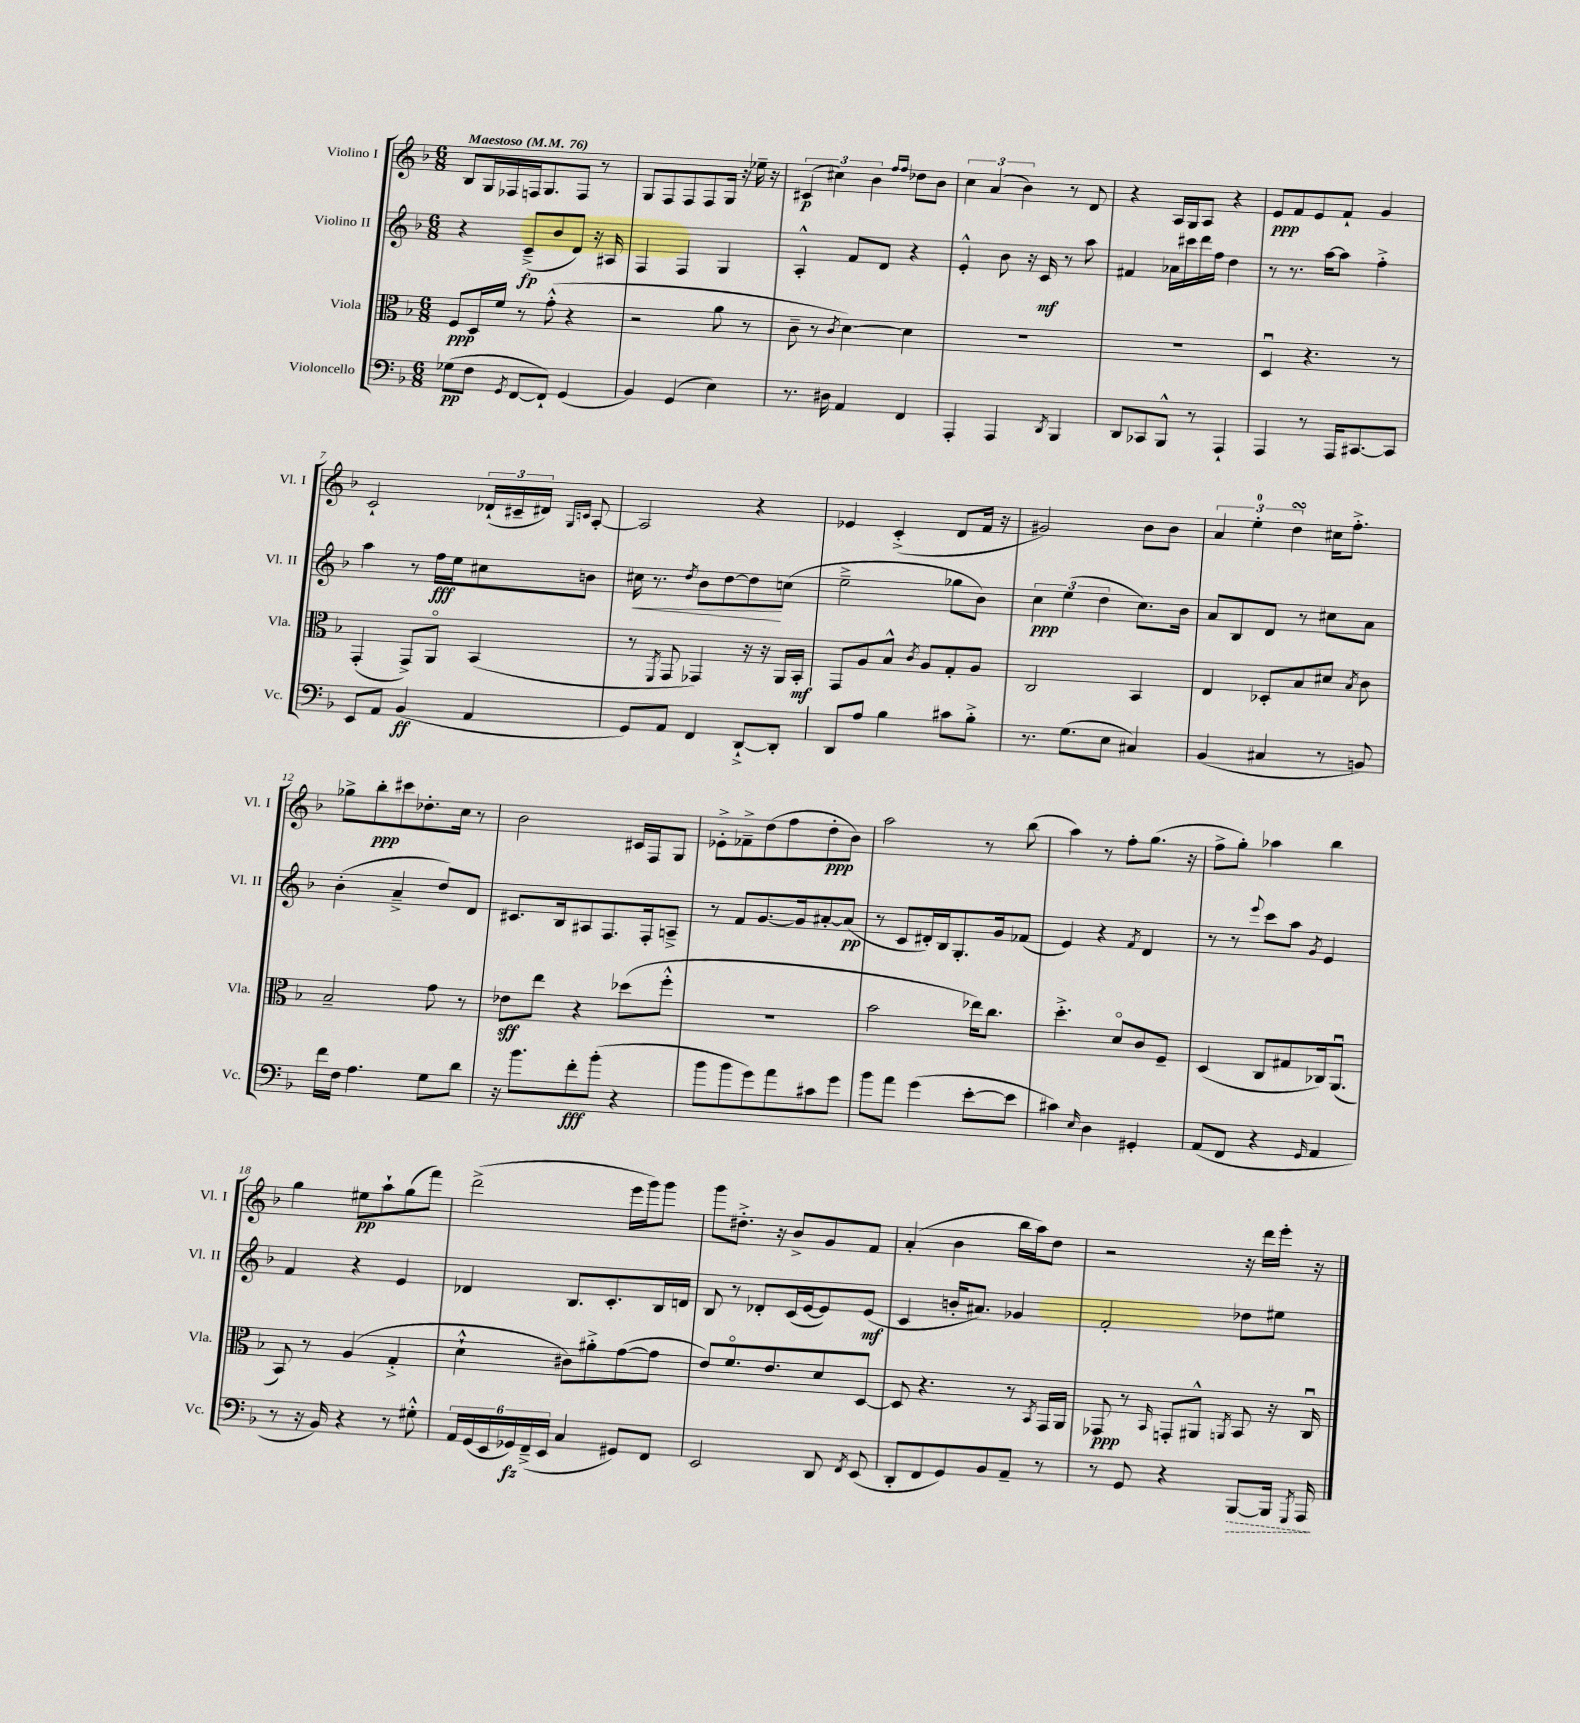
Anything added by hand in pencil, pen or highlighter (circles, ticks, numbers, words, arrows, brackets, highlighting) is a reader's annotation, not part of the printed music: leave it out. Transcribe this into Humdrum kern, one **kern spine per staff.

**kern	**kern	**kern	**kern
*staff4	*staff3	*staff2	*staff1
*clefF4	*clefC3	*clefG2	*clefG2
*k[b-]	*k[b-]	*k[b-]	*k[b-]
*M6/8	*M6/8	*M6/8	*M6/8
*MM76	*MM76	*MM76	*MM76
(8G-	8F	4r	8B-
8F	16D	.	16G
.	16f	.	16F-
8qGG	.	.	.
[8FF	8r	(8c~^	16F
.	.	.	8.G
8FF`])	(8g'^^	8b-	.
(4GG	4r	8d)	8F
.	.	16r	8r
.	.	16A#	.
=	=	=	=
4BB-)	2r	4F	8G
.	.	.	8F
(4GG	.	4F	8F
.	.	.	8F
4E)	8a	4G	16G
.	.	.	16r
.	8r	.	16ee-~
.	.	.	16r
=	=	=	=
8.r	8c~	4A'^^	(6c#
.	8r	.	.
.	.	.	6cc#)
16D#	.	.	.
.	8qc	.	.
4AA	[4d)	8f	.
.	.	.	6b-
.	.	8d	.
.	.	.	16qqff
.	.	.	16qqff
4FF	4d]	4r	8dd-
.	.	.	8b-
=	=	=	=
4AAA'	2.r	4e'^^	6cc
.	.	.	(6a
4AAA	.	8b-	.
.	.	.	6b-)
.	.	16r	.
.	.	16c	.
8qDD	.	.	.
4BBB-	.	8r	8r
.	.	8aa	8d
=	=	=	=
8DD	2.r	4f#	4r
8CC-	.	.	.
8BBB-^^	.	16a-	16A
.	.	16ccc#	16G
8r	.	16ddd	8A
.	.	16ff	.
4AAA`	.	4dd	4r
=	=	=	=
4AAA	4Du	8r	8e
.	.	8.r	8f
8r	4.r	.	8e
.	.	[16aa	.
16AAA	.	8aa]	8f`
[8.CC#	.	.	.
.	.	4ff'^	4g
8CC#]	8r	.	.
=	=	=	=
8EE	(4GG'	4aa	2c`
8AA	.	.	.
(4BB-	8GG^)	8r	.
.	8AAo	16ff	.
.	.	16ee	.
4AA	(4BB-	8cc#	(24d-`
.	.	.	24c#~
.	.	.	24d#)
.	.	.	16qqG
.	.	.	16qqc
.	.	8b	[8A'
=	=	=	=
8GG)	8r	16cc#	2A]
.	.	8.r	.
.	8qFF	.	.
8AA	8GG	.	.
.	.	8qdd	.
4FF	4GG-)	8b-	.
.	.	[8dd	.
[8DD`^	16r	8dd]	4r
.	16r	.	.
8DD']	16AA	(8cc	.
.	16BB-'	.	.
=	=	=	=
8DD	8GG	2ee~^	4e-
8A	8A	.	.
4B-	8B-^^	.	(4c'^
.	8qc	.	.
.	8A	.	.
8c#	8G'	8gg-	8d
8B-'^	8A	8b-)	16f
.	.	.	16r
=	=	=	=
8.r	2C	6cc	2g#)
.	.	(6ee	.
(8.G	.	.	.
.	.	6dd	.
8E	.	.	.
4C#)	4BB-	8.cc)	8b-
.	.	.	8b-
.	.	16b-	.
=	=	=	=
(4BB-	4E	8a	6a
.	.	8B-	.
.	.	.	6ee'
4C#	8D-'	8d	.
.	.	.	6dd
.	8B-	8r	.
8r	8d#	8cc#	16cc#
.	.	.	8.ff'^
.	8qB-	.	.
8BB)	8c	8a	.
=	=	=	=
16f	2B-~	(4b-'	8gg-^
16F	.	.	.
4.A	.	.	8bb-'
.	.	4a~^	8ccc#
.	.	.	8.dd-'
8G	8g	8dd)	.
.	.	.	16cc
8d	8r	8d	8r
=	=	=	=
16r	8e-	8.c#	2b-
8.b-	.	.	.
.	8ee	.	.
.	.	16B-	.
8f'	4r	8A#	.
(8b-'	.	8.F	.
4r	(8dd-	.	16c#
.	.	16F'	16F
.	8ff'^^	8A~^	8G
=	=	=	=
8b-	2.r	8r	8e-'^
8b-	.	8f	8f-~^
8g)	.	[8.g	(8dd
8a	.	.	8ff
.	.	16g]	.
8c#	.	[8a#'	8dd'
8g	.	(8a#]	8b-)
=	=	=	=
8b-	2b-	8r	2aa
8a	.	8c	.
(4g	.	16d#')	.
.	.	16B-	.
.	.	8.G'	.
[8e'	16ee-)	.	8r
.	8.cc	16g	.
8e]	.	(8f-	(8bb-
=	=	=	=
4c#)	4.dd'^	4e)	4aa)
16qqE	.	.	.
4D	.	4r	8r
.	8do	.	8ff'
.	.	8qf	.
4GG#'	8c	4d	(8.gg
.	8F~	.	.
.	.	.	16r
=	=	=	=
(8AA	(4D	8r	8ff^
8FF	.	8r	8gg')
.	.	8qqeee	.
4r	8C	8ccc	4aa-
.	8G#	8aa	.
16qqGG	.	8qg	.
4AA	16C-)	4e	4bb-
.	(8.AAu	.	.
=	=	=	=
8r	8BB-)	4f	4gg
16r	8r	.	.
16BB-)	.	.	.
4r	(4A	4r	8ee#
.	.	.	8aa`
8r	4G'^	4e	(8gg
8G#'^^	.	.	8fff)
=	=	=	=
24AA	4d`^^	4d-	(2ddd^
(24GG	.	.	.
24EE	.	.	.
24GG-)	.	.	.
(24FF~^	.	.	.
24EE	.	.	.
4C	8c#)	8.B-	.
.	8a#'^	.	.
.	.	8.c'	.
8GG#)	([8g	.	16eee
.	.	.	16ggg)
8FF	8g]	16B-	8ggg
.	.	16d	.
=	=	=	=
2EE	8e)	8B-	8ggg
.	8.fo	8r	8.dd#'^
.	.	8d-'	.
.	8.e	.	16r
.	.	(16c	8b-^
.	.	[16e	.
8DD	8d	8e])	8g
8qFF	.	.	.
(8EE	[8D	(8e	8f
=	=	=	=
8DD'	8D]	4c	(4a'
8FF	4.r	.	.
8GG)	.	16b'	4b-
.	.	8.a#)	.
8BB-	.	.	.
8AA~	8r	4g-	16bb-
.	.	.	16aa)
.	8qBB-	.	.
8r	16GG	.	8dd
.	16AA	.	.
=	=	=	=
8r	8GG-	2f'	2r
8GG	8r	.	.
.	16qqBB-	.	.
4r	8GG'	.	.
.	8AA#^^	.	.
.	8qAA	.	.
[8BBB-	8BB-	8dd-	16r
.	.	.	16ddd
16BBB-]	16r	8ee#	16eee'
8qGGG	.	.	.
16AAA	16Cu	.	16r
==	==	==	==
*-	*-	*-	*-
